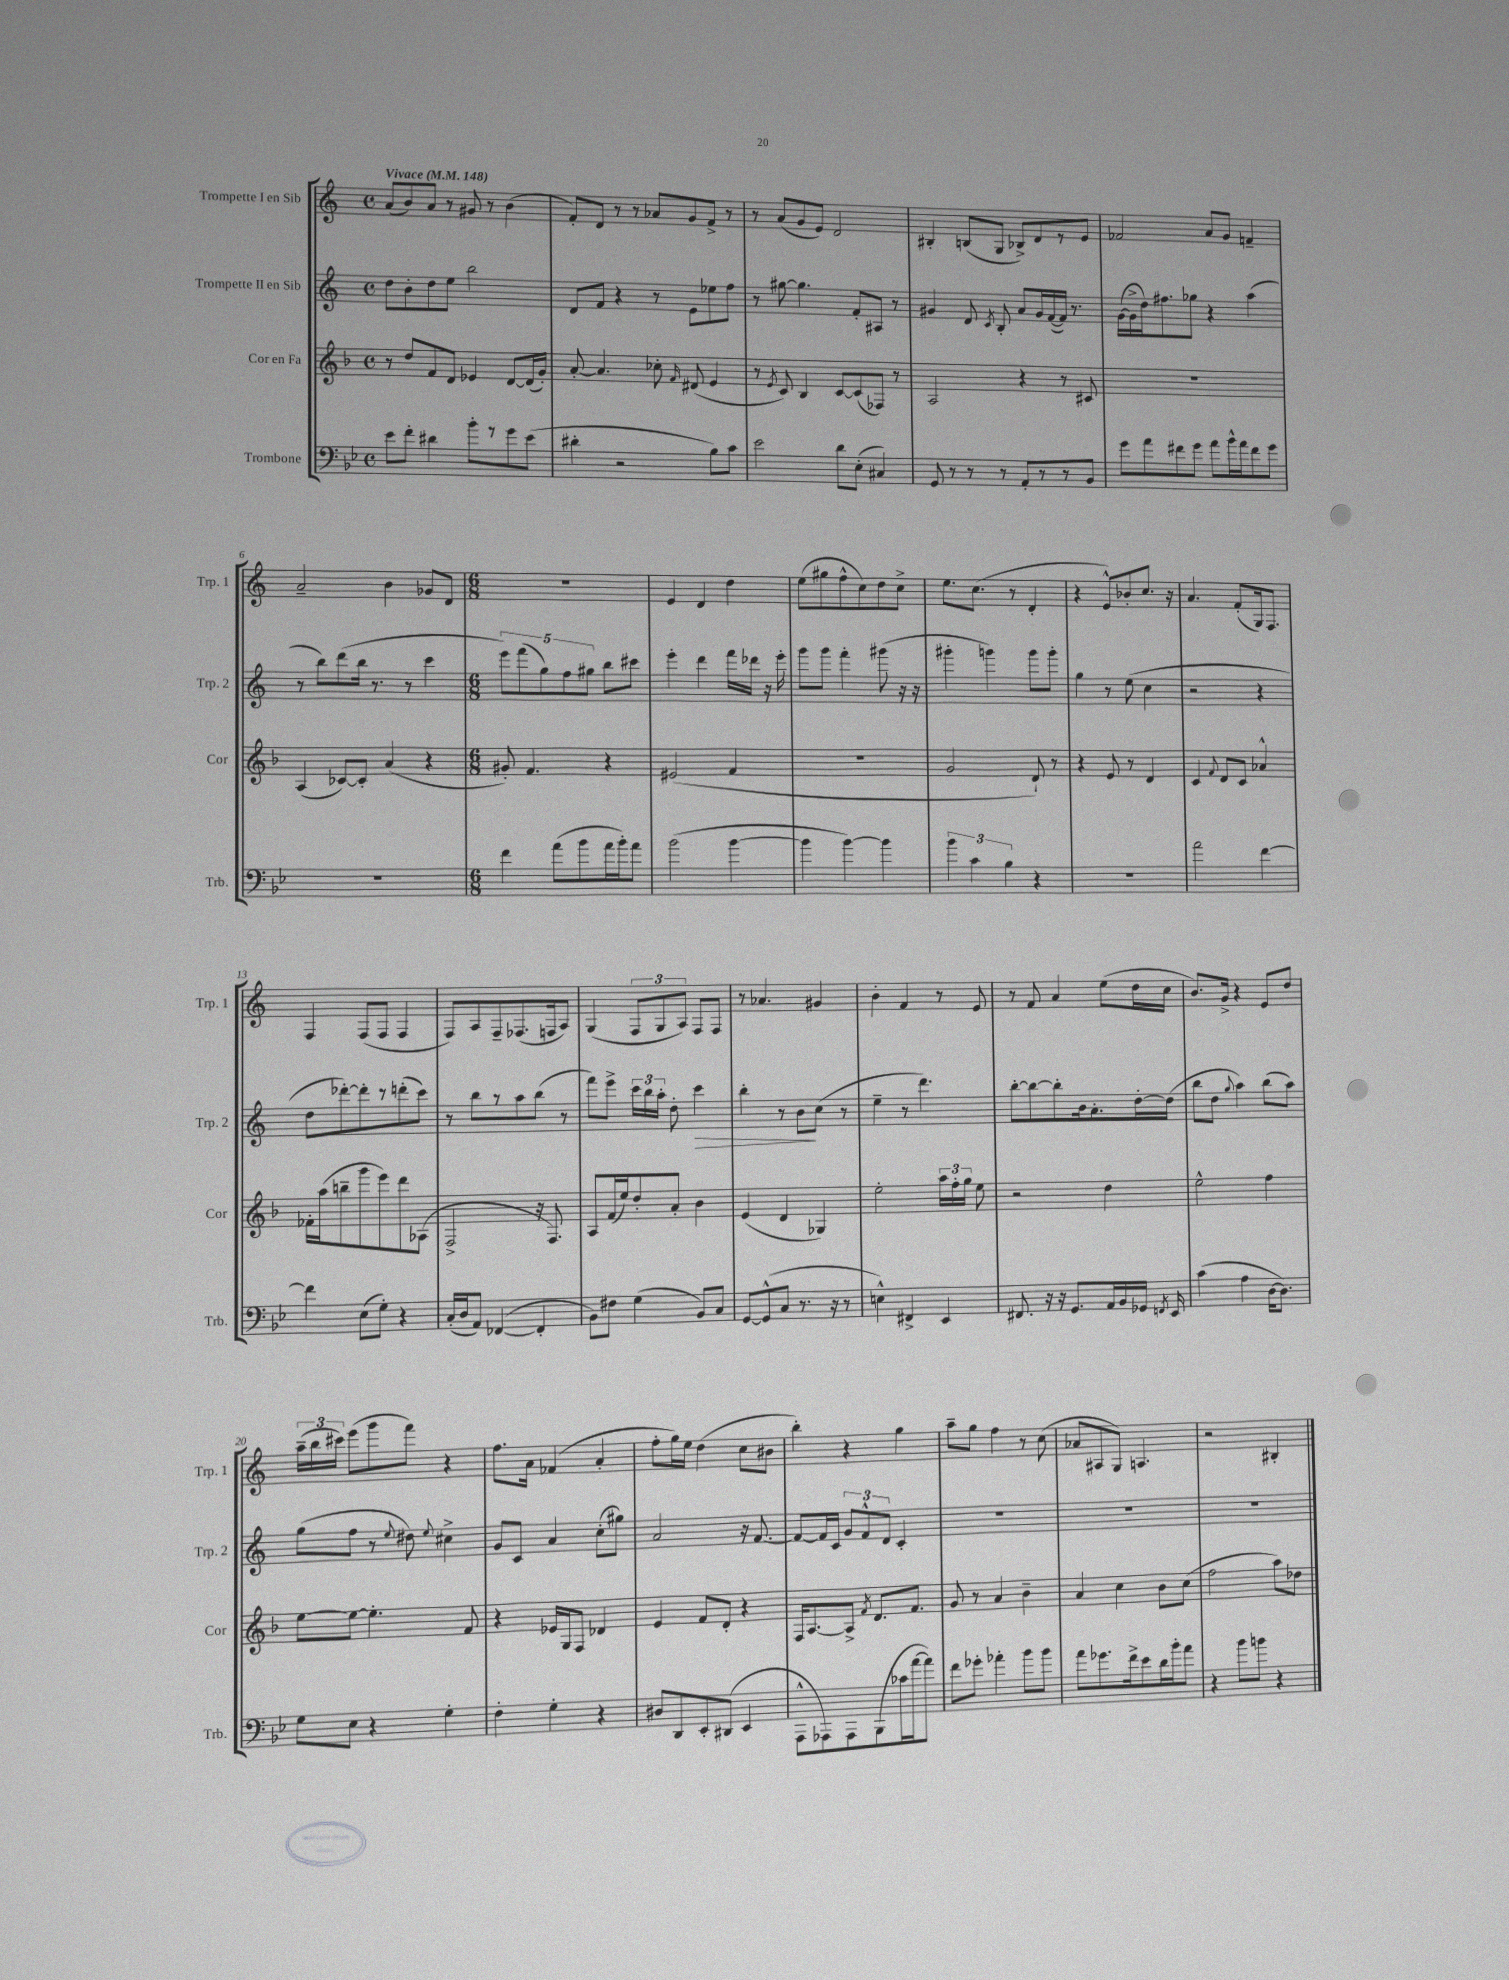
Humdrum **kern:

**kern	**kern	**kern	**dynam	**kern
*part4	*part3	*part2	*part2	*part1
*staff4	*staff3	*staff2	*staff2	*staff1
*I"Trombone	*I"Cor en Fa	*I"Trompette II en Sib	*	*I"Trompette I en Sib
*I'Trb.	*I'Cor	*I'Trp. 2	*	*I'Trp. 1
*clefF4	*clefG2	*clefG2	*	*clefG2
*k[b-e-]	*k[b-]	*k[]	*	*k[]
*M4/4	*M4/4	*M4/4	*	*M4/4
*met(c)	*met(c)	*met(c)	*	*met(c)
*MM148	*MM148	*MM148	*	*MM148
=1	=1	=1	=1	=1
!	!	!	!	!LO:TX:a:B:t=Vivace
8e-\L	8r	8dd\L	.	(8a/L
8f'\J	8dd/L	8b'\	.	8b/)
4d#X\	8f/	8dd\	.	8a/J
.	8d/J	8ee\J	.	8r
8b-'\L	4e-X/	2bb\	.	8g#X/
8r	.	.	.	8r
8g\	[8d/L	.	.	(4b\
(8e-\J	(16d/L]	.	.	.
.	16g'/JJ)	.	.	.
=2	=2	=2	=2	=2
4d#X'\	[8a'/	8d/L	.	8f'/L)
.	4.a/]	8f/J	.	8d/J
2r	.	4r	.	8r
.	.	.	.	8r
.	8cc-X'\	8r	.	8a-X/L
.	16qqf/	.	.	.
.	(8d#X/	8e\L	.	8g/
8B-\L)	4e/	8ee-X\	.	8f^/J
8c\J	.	8ff\J	.	8r
=3	=3	=3	=3	=3
2e-\	8r	8r	.	8r
.	8qe/	.	.	.
.	8c/)	[8gg#X\	.	(8a/L
.	4B-/	4.gg#\]	.	8g/
.	.	.	.	8e/J)
8d\L	[8c/L	.	.	2d/
(8E-'\J	(8c/]	8f'/L	.	.
4C#X/)	8F-X/J)	8A#X/J	.	.
.	8r	8r	.	.
=4	=4	=4	=4	=4
8GG/	2A/	4g#X/	.	4B#X'/
8r	.	.	.	.
8r	.	8d/	.	(8Bn/L
.	.	8qc/	.	.
8r	.	8B'/	.	8G/J
8AA'/L	4r	8a/L	.	8B-X^/L)
8r	.	16g#/L	.	8d/
.	.	([16f/	.	.
8r	8r	16f/JJ])	.	8r
.	.	8.r	.	.
8BB-/J	8c#X/	.	.	8e/J
=5	=5	=5	=5	=5
8g\L	1r	([16g\LL	.	2f-X/
.	.	16g^\]	.	.
8a\	.	16dd\J)	.	.
.	.	8.ff#X\	.	.
8f#X\	.	.	.	.
8g\J	.	8gg-X\J	.	.
8a\L	.	4r	.	8a/L
16b-^^\L	.	.	.	8g/J
16a\J	.	.	.	.
8f#\	.	(4aa\	.	4fn~/
8g\J	.	.	.	.
!!LO:LB:g=z
=6	=6	=6	=6	=6
1r	(4A/	8r	.	2a~/
.	.	8bb\L)	.	.
.	[8c-X/L)	(8ddd\	.	.
.	8c-'/J]	16bb\Jk	.	.
.	.	8.r	.	.
.	(4a/	.	.	4b\
.	.	8r	.	.
.	4r	4ccc\	.	8g-X/L
.	.	.	.	8d/J
=7	=7	=7	=7	=7
*M6/8	*M6/8	*M6/8	*	*M6/8
4f\	8g#X'/)	10eee\L)	.	2.r
.	.	(10fff\	.	.
.	4.f/	.	.	.
.	.	10gg\)	.	.
(8a\L	.	.	.	.
.	.	10ff\	.	.
8b-\	.	.	.	.
.	.	10gg#X\J	.	.
16a\L	4r	8bb\L	.	.
16b-'\J)	.	.	.	.
8a\J	.	8ccc#X\J	.	.
=8	=8	=8	=8	=8
(2b-\	(2e#X/	4eee'\	.	4e/
.	.	4ddd\	.	4d/
[4b-\	4f/	16fff\LL	.	4dd\
.	.	16ddd-X\JJ	.	.
.	.	16r	.	.
.	.	16eee'\	.	.
=9	=9	=9	=9	=9
4b-\]	2.r	8ggg\L	.	(8ee\L
.	.	8ggg\J	.	8gg#X\
[4b-\)	.	4fff'\	.	8ff^^\
.	.	.	.	8cc\)
4b-\]	.	(8ggg#X\	.	8dd\
.	.	16r	.	8cc^\J
.	.	16r	.	.
=10	=10	=10	=10	=10
6b-\	2g/	4ggg#X'\	.	8.ee\L
6c\	.	.	.	.
.	.	.	.	(8.cc\J
.	.	4gggn\)	.	.
6B-\	.	.	.	.
.	.	.	.	8r
4r	8d`/)	8ggg\L	.	4d'/
.	8r	8ggg'\J	.	.
=11	=11	=11	=11	=11
2.r	4r	4gg\	.	4r
.	8e/	8r	.	8e^^/L)
.	8r	(8ee\	.	8b-X'/
.	4d/	4cc\	.	8.cc/J
.	.	.	.	16r
=12	=12	=12	=12	=12
2a\	4c/	2r	.	4.a/
.	8qqf/	.	.	.
.	8d/L	.	.	.
.	8c/J	.	.	(8f'/L
[4f\	4a-X^^/	4r	.	16G/k)
.	.	.	.	8.F/J
!!LO:LB:g=z
=13	=13	=13	=13	=13
4f\]	16f-X'\LL	8dd\L	.	4F/
.	(16aa\J	.	.	.
.	8bbn~\	[8ddd-X'\)	.	.
(8E-\L	8ggg\	8ddd-'\]	.	(8F/L
8G'\J)	8eee\)	8r	.	8F/J
4r	8ddd\	(8dddn'\	.	4F/
.	(8A-X\J	8ccc\J)	.	.
=14	=14	=14	=14	=14
(16C'/LL	2F^/	8r	.	8F/L)
16D/J	.	.	.	.
8AA/J)	.	8bb\L	.	8A/
([4FF-X/	.	8r	.	8F~/
.	.	8aa\	.	(8.F-X/
4FF-'/]	16r	(8bb\J	.	.
.	8.F/)	.	.	16Fn/k
.	.	8r	.	8A/J)
=15	=15	=15	=15	=15
8BB-\L)	8A/L	8fff\L)	.	(4G/
8F#X\J	(16f/L	8eee^\J	.	.
.	16ee/J)	.	.	.
(4G\	8dd'/	24ccc\LL	.	12F/L
.	.	24bb\	.	.
.	.	24aa'\JJ	.	12G/
.	8a'/J	8dd'\	.	.
.	.	.	.	12A/J)
!	!	!	!LO:HP:b	!
8BB-/L)	4b-\	4ccc\	>	8F/L
8C/J	.	.	.	8F/J
=16	=16	=16	=16	=16
[8GG/L	(4e/	4bb'\	.	8r
(8GG^^/]	.	.	.	4.a-X/
8C/J	4d/	8r	.	.
8.r	.	8b\L	.	.
.	4G-X/)	(8cc\J	]	4g#X/
16r	.	.	.	.
8r	.	8r	.	.
=17	=17	=17	=17	=17
4En^^\)	2ee'\	4ee~\	.	4b'\
4FF#X^/	.	8r	.	4f/
.	.	4.ddd\)	.	.
4EE-/	24aa\LL	.	.	8r
.	24ff'\	.	.	.
.	24gg\JJ	.	.	.
.	8ee\	.	.	8e/
=18	=18	=18	=18	=18
8.FF#X/	2r	[8bb'\L	.	8r
.	.	8bb\_	.	8f/
16r	.	.	.	.
16r	.	8bb'\]	.	4a/
8.GG/L	.	.	.	.
.	.	16b\k	.	.
.	.	8.a'\	.	.
16AA/L	4dd\	.	.	(8ee\L
16BB-/	.	.	.	.
16GG-X/JJ	.	[16dd'\L	.	16dd\L
8qFFn/	.	.	.	.
16EE-/	.	(16dd\JJ]	.	16cc\JJ
=19	=19	=19	=19	=19
(4c\	2ee^^\	8bb\L	.	8.b/L)
.	.	8dd\J	.	.
.	.	.	.	16g^/Jk
.	.	8qqgg/	.	.
4A\	.	4aa\)	.	4r
[16D\KL	4ff\	(8bb\L	.	8e/L
8.D\J])	.	.	.	.
.	.	8aa\J)	.	8dd/J
!!LO:LB:g=z
=20	=20	=20	=20	=20
8G\L	[8ee\L	(8gg\L	.	(24aa~\LL
.	.	.	.	24bb\
.	.	.	.	24ccc#X\JJ)
8E-\J	8ee\J_	8ff\J	.	(8eee\L
4r	4.ee'\]	8r	.	8ggg\
.	.	8qqee/	.	.
.	.	8dd#X\)	.	8fff\J)
.	.	8qqee/	.	.
4G'\	.	4cc#X^\	.	4r
.	8f/	.	.	.
=21	=21	=21	=21	=21
4F'\	4r	8g/L	.	8.ff\L
.	.	8c/J	.	.
.	.	.	.	16a\Jk
4G'\	16e-X/LL	4a/	.	(4f-X/
.	16G/J	.	.	.
.	8F/J	.	.	.
4r	4d-X/	(8cc'\L	.	4a'/
.	.	8gg#X\J)	.	.
=22	=22	=22	=22	=22
8D#X/L	4e/	2a/	.	8ff'\L
8DD/	.	.	.	16gg\L)
.	.	.	.	16ee\JJ
8EE-'/	8f/L	.	.	(4dd\
(8DD#X/J	8d'/J	.	.	.
4EE-/	4r	16r	.	8cc\L
.	.	[8.f/	.	.
.	.	.	.	8b#X\J
=23	=23	=23	=23	=23
8AAA^^\L	16F/KL	8f/L_	.	4bb'\)
.	[8.A/	.	.	.
8AAA-X\)	.	16f/L]	.	.
.	.	16c/JJ	.	.
8AAA-\	8A^/J]	12g/L	.	4r
.	.	12f^^/	.	.
.	8qf/	.	.	.
(8BBB-\	8.d/L	.	.	.
.	.	12d/J	.	.
16c-X\L	.	4c'/	.	4gg\
[16a\J	8.f/J	.	.	.
8a\J])	.	.	.	.
=24	=24	=24	=24	=24
8f\L	8g/	2.r	.	8aa~\L
8g-X'\J	8r	.	.	8gg\J
4a-X'\	4a/	.	.	4ff\
8b-\L	4b-~\	.	.	8r
8b-\J	.	.	.	(8cc\
=25	=25	=25	=25	=25
8a\L	4a/	2.r	.	8a-X/L
8.g-X\	.	.	.	8A#X/
.	4cc\	.	.	8G/J)
16f^\k	.	.	.	.
8e-\	.	.	.	4.An/
16d\L	8b-\L	.	.	.
16b-'\J	.	.	.	.
8a\J	(8cc\J	.	.	.
=26	=26	=26	=26	=26
4r	2ff\	2.r	.	2r
8b-\L	.	.	.	.
8bn\J	.	.	.	.
4r	8aa\L)	.	.	4B#X'/
.	8dd-X\J	.	.	.
==	==	==	==	==
*-	*-	*-	*-	*-
